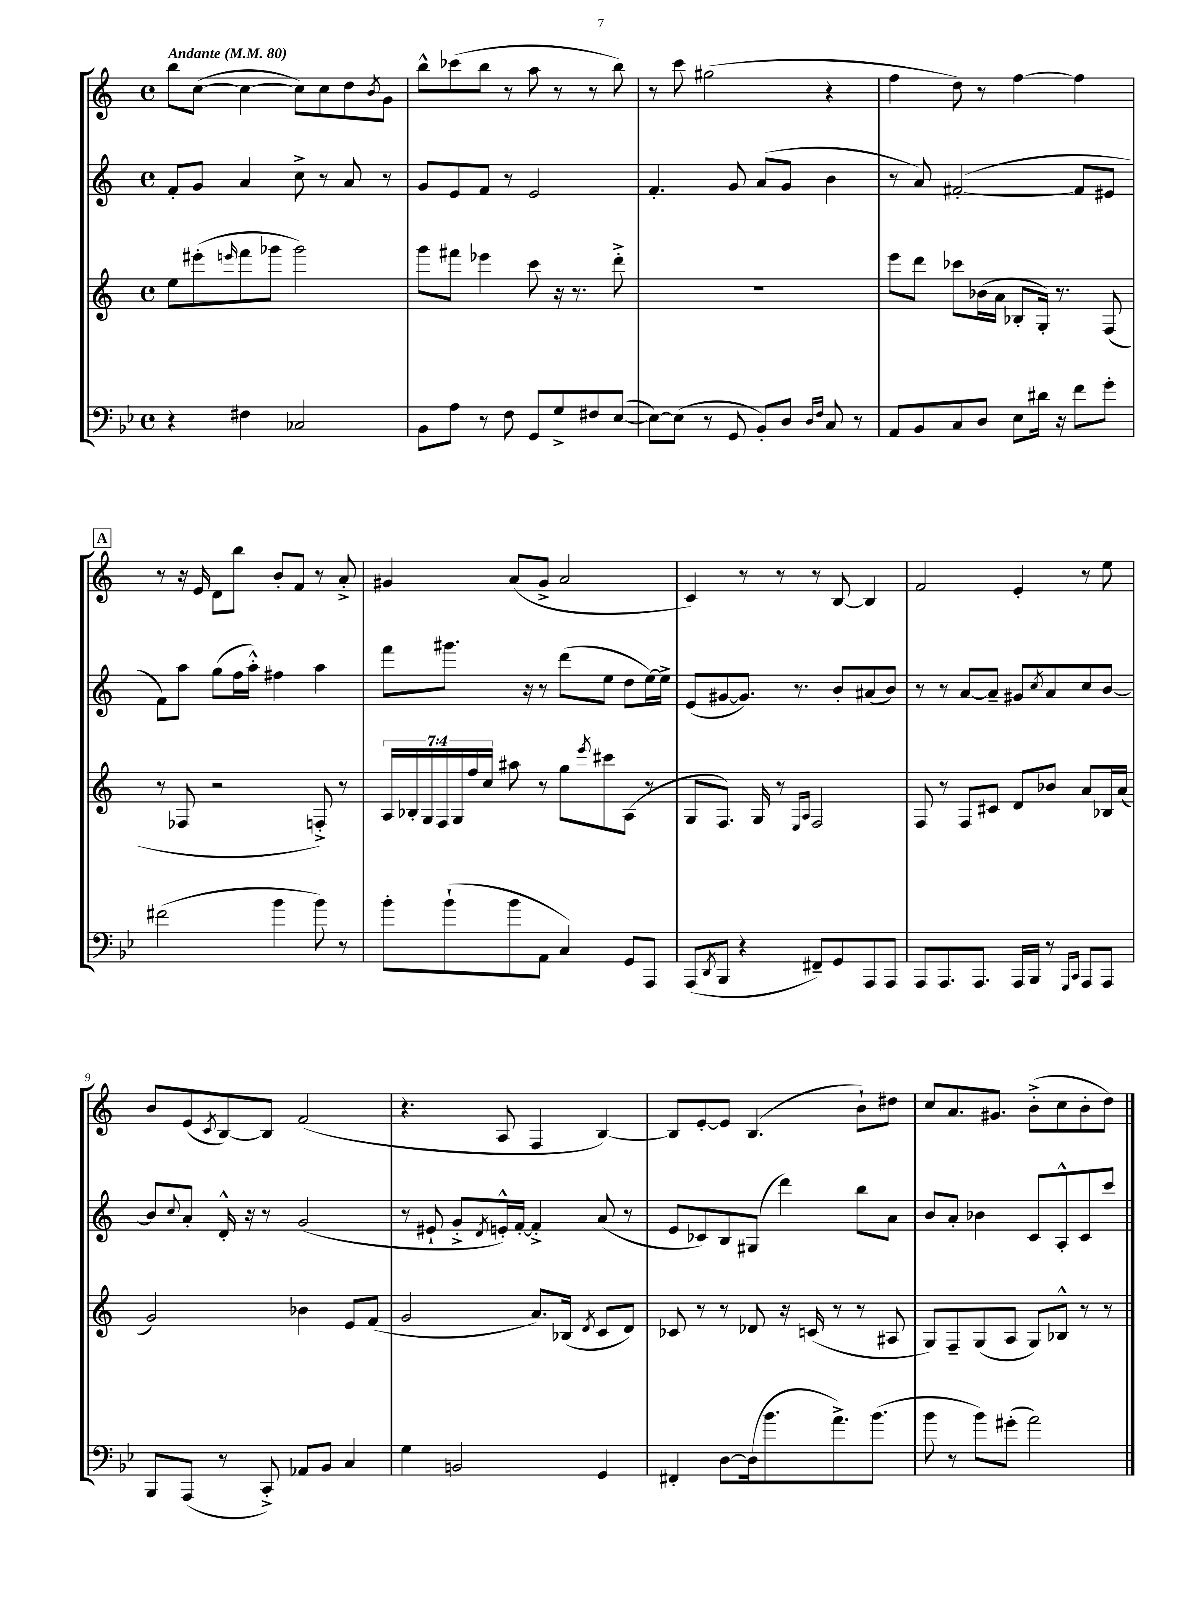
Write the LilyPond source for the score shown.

<<
\new StaffGroup <<
\new Staff = "s0" {
    \clef treble \key c \major \defaultTimeSignature \time 4/4 \tempo "Andante" 4 = 80
    b''8 c''8~( c''4~ c''8) c''8 d''8 \acciaccatura { b'8 } g'8 |
    b''8-^ ces'''8( b''8 r8 a''8 r8 r8 b''8) |
    r8 c'''8 gis''2( r4 |
    f''4 d''8) r8 f''4~ f''4 |
    \mark \markup { \box "A" } r8 r16 e'16 d'8 b''8 b'8-. f'8 r8 a'8-.-> |
    gis'4 a'8( gis'8-> a'2 |
    c'4) r8 r8 r8 b8~ b4 |
    f'2 e'4-. r8 e''8 |
    b'8 e'8( \acciaccatura { c'8 } b8~) b8 f'2( |
    r4. a8 f4 b4~) |
    b8 e'8~-. e'8 b4.( b'8-!) dis''8 |
    c''8 a'8. gis'8. b'8-.->( c''8 b'8-. d''8) \bar "|." |
}
\new Staff = "s1" {
    \clef treble \key c \major \defaultTimeSignature \time 4/4
    f'8-. g'8 a'4 c''8-> r8 a'8 r8 |
    g'8 e'8 f'8 r8 e'2 |
    f'4.-. g'8 a'8( g'8 b'4 |
    r8 a'8) fis'2~-.( fis'8 eis'8 |
    \mark \markup { \box "A" } f'8) a''8 g''8( f''16 a''16-.-^) fis''4 a''4 |
    f'''8 gis'''8. r16 r8 d'''8( e''8 d''8 e''16~) e''16-> |
    e'8( gis'8~ gis'8.) r8. b'8-. ais'8( b'8) |
    r8 r8 a'8~ a'8-- gis'8 \acciaccatura { c''8 } a'8 c''8 b'8~ |
    b'8 \appoggiatura { c''8 } a'8-. d'16-.-^ r16 r8 g'2( |
    r8 eis'8-! g'8-.-> \acciaccatura { d'8 } e'16-.-^) f'16~-. f'4-.-> a'8( r8 |
    e'8 ces'8) b8 gis8( d'''4) b''8 a'8 |
    b'8 a'8-. bes'4 c'8 a8-.-^ c'8 c'''8 \bar "|." |
}
\new Staff = "s2" {
    \clef treble \key c \major \defaultTimeSignature \time 4/4 \override Staff.TupletNumber.text = #tuplet-number::calc-fraction-text
    e''8 eis'''8-.( \grace { e'''16 } f'''8 ges'''8 ges'''2) |
    g'''8 fis'''8 ees'''4 c'''8 r16 r8. d'''8-.-> |
    R1 |
    e'''8 d'''8 ces'''8 bes'16( a'16 bes8-. g16-.) r8. f8( |
    \mark \markup { \box "A" } r8 fes8 r2 f8-.->) r8 |
    \tuplet 7/4 { a16 bes16-. g16 f16 g16 f''16 c''16 } ais''8 r8 g''8 \acciaccatura { e'''8 } cis'''8 a8( r8 |
    g8 f8.) g16 r8 \grace { e16 a16 } f2 |
    f8 r8 f8 cis'8 d'8 bes'8 a'8 bes16 a'16( |
    g'2) bes'4 e'8 f'8( |
    g'2 a'8.) bes16( \acciaccatura { d'8 } c'8 d'8) |
    ces'8 r8 r8 des'8 r16 c'16( r8 r8 ais8 |
    g8) f8-- g8( a8 g8) bes8-^ r8 r8 \bar "|." |
}
\new Staff = "s3" {
    \clef bass \key bes \major \defaultTimeSignature \time 4/4
    r4 fis4 ces2 |
    bes,8 a8 r8 f8 g,8 g8-> fis8 ees8~( |
    ees8~) ees8( r8 g,8 bes,8-.) d8 \grace { d16 f16 } c8 r8 |
    a,8 bes,8 c8 d8 ees8 dis'16 r16 f'8 g'8-. |
    \mark \markup { \box "A" } fis'2( bes'4 bes'8) r8 |
    bes'8-. bes'8-!( bes'8 a,8 c4) g,8 a,,8 |
    a,,8( \acciaccatura { d,8 } bes,,8 r4 fis,8--) g,8 a,,8 a,,8 |
    a,,8 a,,8. a,,8. a,,16 bes,,16 r8 \grace { g,,16 c,16 } a,,8 a,,8 |
    bes,,8 a,,8( r8 c,8-.->) aes,8 bes,8 c4 |
    g4 b,2 g,4 |
    fis,4-. d8~ d16( bes'8. a'8.->) bes'8.( |
    bes'8 r8 bes'8) gis'8-.( a'2) \bar "|." |
}
>>
>>
